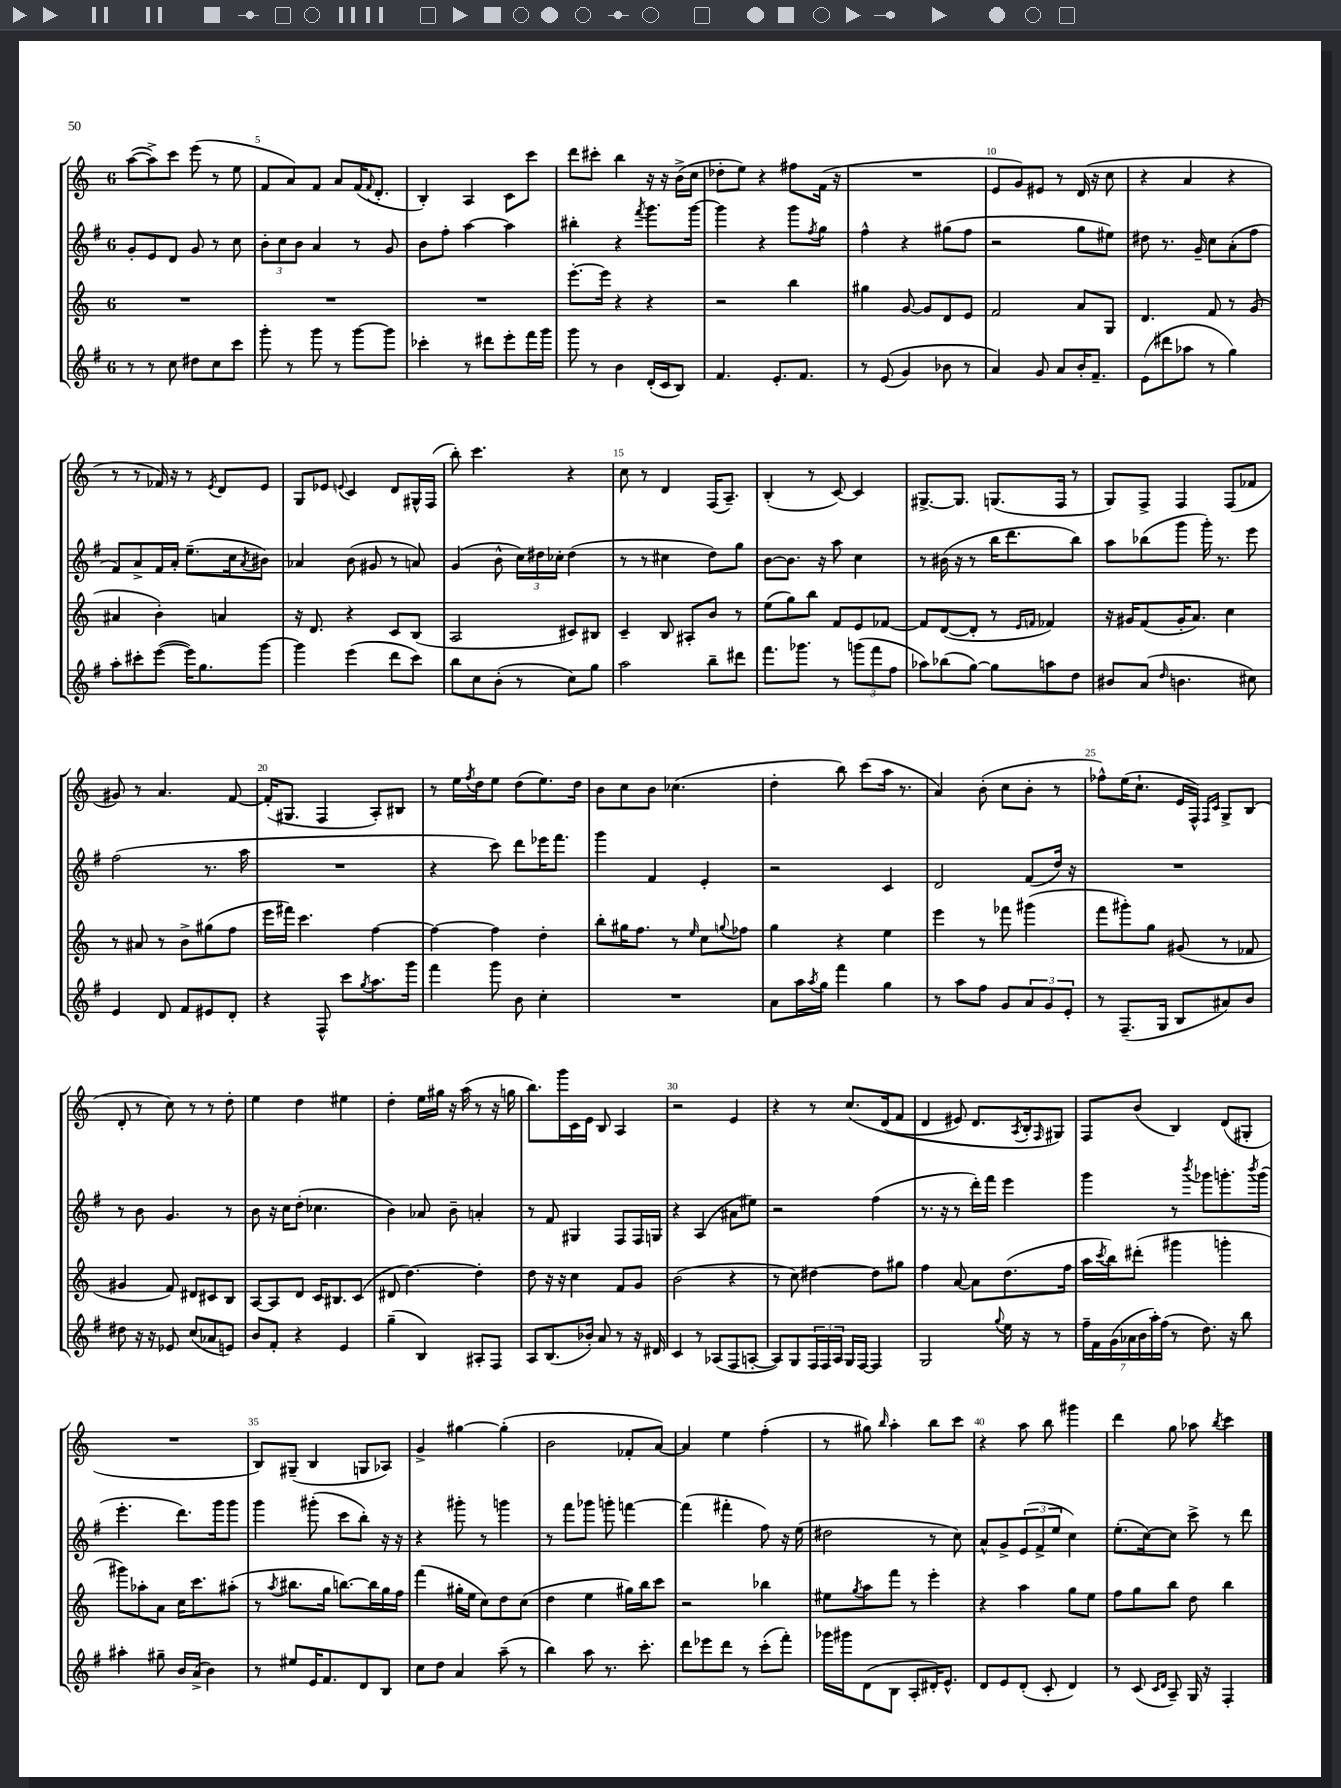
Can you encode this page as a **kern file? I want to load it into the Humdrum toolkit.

**kern	**kern	**kern	**kern
*staff4	*staff3	*staff2	*staff1
*clefG2	*clefG2	*clefG2	*clefG2
*k[f#]	*k[]	*k[f#]	*k[]
*M6/8	*M6/8	*M6/8	*M6/8
8r	2.r	8g'	([8aa
8r	.	8e	8aa^])
8cc	.	8d	8ccc
8dd#	.	8g	(8eee
8cc	.	8r	8r
8ccc	.	8cc	8ee
=	=	=	=
8ggg'	2.r	12b'	8f
.	.	12cc	.
8r	.	.	8a)
.	.	12b	.
8ggg	.	4a	8f
8r	.	.	8a
[8ggg	.	8r	(16f
.	.	.	8qqf
.	.	.	8.d'
8ggg]	.	8g	.
=	=	=	=
4ccc-'	2.r	8b	4B')
.	.	8ff#'	.
8r	.	[4aa	4A
8ddd#	.	.	.
8eee'	.	4aa]	8c
16fff#	.	.	8ccc
16ggg	.	.	.
=	=	=	=
8ggg	[8.eee'	4bb#'	8ddd
8r	.	.	8ccc#'
.	16eee]	.	.
4b	4r	4r	4bb
.	.	8qfff#	.
(16d'	4r	8.ggg	16r
16c	.	.	16r
8B)	.	.	(16b^
.	.	[16ggg	16cc
=	=	=	=
4.f#	2r	4ggg]	8dd-'
.	.	.	8ee)
.	.	4r	4r
8.e'	.	.	.
.	4bb	8ggg	8ff#
8.f#	.	.	.
.	.	8qff#	.
.	.	8gg	(16f
.	.	.	16r
=	=	=	=
8r	4gg#	4ff#^^	2.r
&((8e	.	.	.
4g)	[8g	4r	.
.	8g]	.	.
8b-	8d	(8gg#	.
8r	8e	8ff#	.
=	=	=	=
4a&)	2f	2r	8e
.	.	.	8g)
8g	.	.	8e#
8a	.	.	8r
16b'	8a	8gg	(16d
8.f#~	.	.	16r
.	8G	8ee#)	8cc
=	=	=	=
(8e	4.d	8dd#	4r
8ddd#	.	8.r	.
8aa-	.	.	4a
.	.	16g~	.
8r	8f	8cc	.
4gg)	8r	(8a'	4r
.	(8g	8ff#	.
=	=	=	=
8aa'	4a#	8f#)	8r
8ccc#'	.	8a^	8r
([8eee	4b')	16f#	16f-)
.	.	16a'	16r
16eee])	.	(8.ee~	8r
8.gg	.	.	.
.	.	.	8qe
.	4a	.	8d
.	.	16cc	.
.	.	8qa	.
[8ggg	.	8b#)	8e
=	=	=	=
4ggg]	16r	4a-	8G
.	8.d	.	.
.	.	.	8e-
.	.	.	8qqe
(4eee	4r	(8b	4c
.	.	8g#	.
8ddd	8c	8r	8d
8ccc)	(8B	8a)	16G#^^
.	.	.	(16F
=	=	=	=
8bb	2A	(4g	8bb')
8cc	.	.	4.ccc
(8b'	.	8b^^	.
8r	.	24cc)	.
.	.	24dd#	.
.	.	24cc-'	.
8cc)	8c#)	(4dd#	4r
8gg	8B#	.	.
=	=	=	=
2aa	4c~	8r	8cc
.	.	8r	8r
.	8B	4cc#	4d
.	8A#'	.	.
8bb~	8b	8dd)	(16F
.	.	.	8.A~)
8ddd#	8r	8gg	.
=	=	=	=
8.fff#	(8ee	[8b	(4B'
.	8gg)	8.b]	.
8.ggg-	.	.	.
.	8bb	.	8r
.	.	16r	.
8r	8f	8aa	[8c)
(12ggg	8e	4cc	4c]
12fff#	.	.	.
.	[8f-	.	.
12ff#	.	.	.
=	=	=	=
8aa-)	8f-]	8r	[8.G#^
(8bb-	([8d	(16b#	.
.	.	16r	8.G#]
[8gg)	8d']	8r	.
8gg]	8r	16bb	(8.G
.	.	8.ddd	.
.	16qqe	.	.
.	16qqf	.	.
8aa	4f-)	.	.
.	.	.	16F
8dd	.	8bb)	8r
=	=	=	=
8b#	16r	8aa	8G)
.	16g#	.	.
(8a	(8f	(8bb-	8F^
16qqdd	.	.	.
4.b	16g#'	8ggg	4F
.	8.a)	.	.
.	.	16ggg')	.
.	.	8.r	.
.	4cc	.	(8F
8cc#)	.	8eee	8f-
=	=	=	=
4e	8r	(2ff#	8g#)
.	8a#	.	8r
8d	8r	.	4.a
8f#	8b^	.	.
8e#	(8gg#	8.r	.
8d'	8ff	.	[8f
.	.	16aa	.
=	=	=	=
4r	16eee	2.r	(16f']
.	16fff#)	.	8.G#
.	4.ccc	.	.
8F#^^	.	.	4F
8ccc	.	.	.
8qgg	.	.	.
8.aa	[4ff	.	8A')
.	.	.	8B#
16ggg	.	.	.
=	=	=	=
4fff#	4ff_	4r	8r
.	.	.	16ee
.	.	.	8qff
.	.	.	16dd
8ggg	4ff]	8ccc)	8ee
8b	.	8ddd	(8dd
4cc'	4dd'	16eee-	8.ee)
.	.	8.fff#	.
.	.	.	16dd
=	=	=	=
2.r	8bb'	4ggg	8b
.	16gg#	.	8cc
.	8.ff	.	.
.	.	4f#	8b
.	8r	.	(4.cc-
.	16qqee	.	.
.	8cc	4e'	.
.	8qqgg	.	.
.	8ff-	.	.
=	=	=	=
8a	4gg	2r	4dd'
16aa	.	.	.
8qaa	.	.	.
16gg	.	.	.
4fff#	4r	.	8bb)
.	.	.	(8ccc
4gg	4ee	4c	16aa
.	.	.	8.r
=	=	=	=
8r	4eee	2d	4a)
8aa	.	.	.
8ff#	8r	.	(8b'
8g	8fff-	.	8cc
12a	(4ggg#	(8f#	8b'
12g	.	.	.
.	.	16dd)	8r
12e'	.	.	.
.	.	16r	.
=	=	=	=
8r	8fff	2.r	8ff-^^)
(8.F#~	8ggg#')	.	(16ee
.	.	.	8.cc`
.	8gg	.	.
16G	.	.	.
8B	(8g#	.	16e
.	.	.	16F^^)
.	.	.	16qqF
.	.	.	16qqc
8a#)	8r	.	8G^
8b	8f-	.	(8B
=	=	=	=
8dd#	4g#	8r	8d'
16r	.	8b	8r
16r	.	.	.
8e-	8f)	4.g	8cc)
(8cc	8d#	.	8r
8a-	8c#	.	8r
8e)	8B	8r	8dd'
=	=	=	=
8b	[8A	8b	4ee
8f#'	8A]	16r	.
.	.	16cc	.
4r	8d	(8dd'	4dd
.	16c	4.cc-	.
.	8.B#	.	.
4e	.	.	4ee#
.	(8c	.	.
=	=	=	=
(4gg~	8d#	4b)	4dd'
.	[4.dd)	.	.
4B)	.	8a-	16ee
.	.	.	16gg#
.	.	8b~	16r
.	.	.	(16aa
8A#'	4dd']	4a'	8r
8F#	.	.	16r
.	.	.	16gg
=	=	=	=
8A	8dd	8r	8.bb)
(8.B	16r	8f#	.
.	16r	.	16ggg
.	4cc	4G#	16c
16b-')	.	.	16e
8a	.	.	8B
8r	8f	8F#	4A
16r	8g	16F#	.
16d#	.	16G	.
=	=	=	=
4c	(2b	4r	2r
8r	.	(4A	.
(8A-	.	.	.
8F#	4r	8a#	4e
[8A'	.	8ee#)	.
=	=	=	=
8A])	8r	2r	4r
8G	8cc)	.	.
24F#	[4dd#	.	8r
24F#	.	.	.
24A	.	.	.
16G	.	.	&(8.cc
[16F#	.	.	.
4F#]	8dd#]	(4ff#	.
.	.	.	(16d
.	8gg#	.	8f
=	=	=	=
2G	4ff	8.r	4d
.	.	16r	.
.	[8a	8r	8e#)
.	8a]	16ddd')	8.d
.	.	16fff#	.
8qqgg	.	.	.
16ee	(8.dd	4eee	.
.	.	.	8qA
16r	.	.	16B'
.	.	.	16qqF
8r	.	.	8G#&)
.	16ff	.	.
=	=	=	=
28ff#~	16aa	4ggg	8F
28f#	.	.	.
.	8qccc	.	.
.	16bb)	.	.
(28g	.	.	.
28a-	.	.	.
.	(8ddd#'	.	(8b
28b	.	.	.
28aa')	.	.	.
(28ff#	.	.	.
8r	4ggg#	8r	4B)
.	.	8qbbb	.
8.dd)	.	8ggg-	.
.	4ggg'	8.ggg'	(8d
16r	.	.	.
8bb	.	.	8G#'
.	.	8qbbb	.
.	.	(16ggg	.
=	=	=	=
4aa#'	8ggg#)	4.eee'	2.r
.	8aa-'	.	.
8gg#~	8a	.	.
16b	16cc	8.ddd)	.
(16a^	8.ccc	.	.
4b)	.	.	.
.	.	16ggg	.
.	(8aa#'	8ggg	.
=	=	=	=
8r	8r	4ggg	8B)
.	8qaa	.	.
8ee#	8.bb#	.	(8G#~
16e	.	(8ggg#'	4B
8.f#	16gg	.	.
.	[8.bb)	8ccc	.
8d	.	8bb')	8G
.	16bb]	.	.
8B	16gg	16r	8A-)
.	16ff	16r	.
=	=	=	=
8cc	(4fff	4r	4g^
8dd	.	.	.
4a	16gg#'	8ggg#'	[4gg#
.	16ee	.	.
.	8cc)	8r	.
(8aa~	8dd	4ggg	(4gg#']
8r	(8cc	.	.
=	=	=	=
4bb)	4dd	8r	2b
.	.	8fff#	.
8aa	4ee	8ggg-	.
8.r	.	8ggg'	.
.	16gg#)	[4fff	8f-'
8.ccc'	16bb	.	.
.	8ccc	.	[8a)
=	=	=	=
8ddd	2r	(4fff]	4a]
8eee-	.	.	.
8ddd	.	4fff#'	4ee
8r	.	.	.
(8ccc'	4bb-	8ff#)	(4ff'
8fff#')	.	16r	.
.	.	(16ee	.
=	=	=	=
16ggg-	8ee#	2dd#	8r
16ggg#	.	.	.
.	8qgg	.	.
(8d	8aa	.	8gg#)
.	.	.	16qqbb
8B	8fff	.	4aa'
8A'	8r	.	.
16d#')	4eee'	8r	8bb
8.e^^	.	.	.
.	.	8cc)	8ccc
=	=	=	=
8d	4r	8a^^	4r
8e	.	8g^	.
(8d'	4aa	(12e	8aa
.	.	12f#^	.
8c'	.	.	8bb
.	.	12ee	.
4d)	8gg	4cc)	4ggg#
.	8ee	.	.
=	=	=	=
8r	8ff	(8.ee'	4ddd
(8c	8gg	.	.
.	.	[16cc)	.
16qqc	.	.	.
16qqd	.	.	.
8A~)	8bb	8cc]	8gg
16G	8dd	8ccc^	8aa-
16r	.	.	.
.	.	.	8qbb
4F#'	4bb	8r	4ccc
.	.	8ddd	.
==	==	==	==
*-	*-	*-	*-
